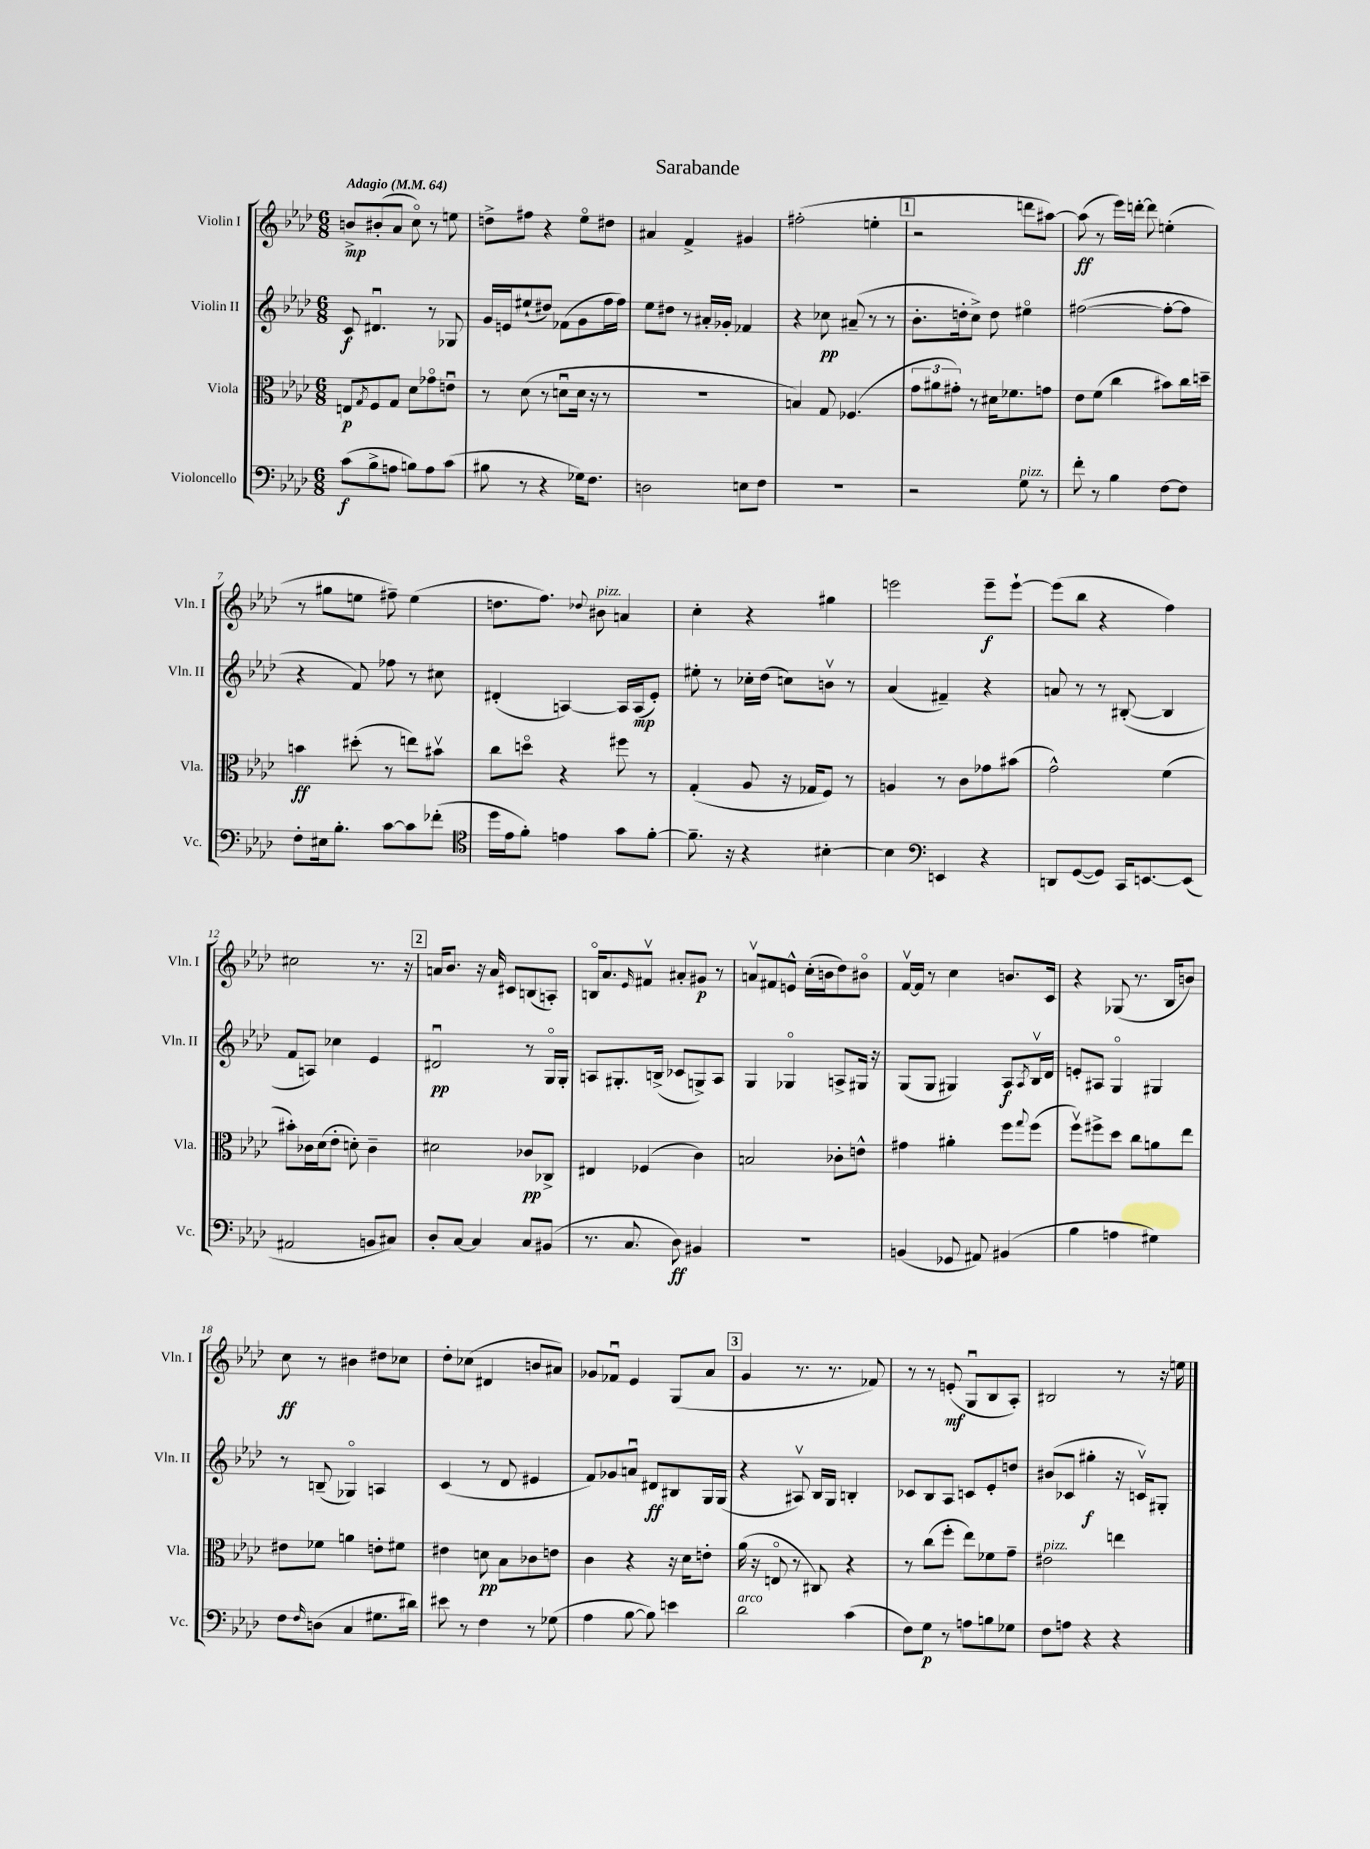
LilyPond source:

\header { title = "Sarabande" }
<<
\new StaffGroup <<
\new Staff = "s0" \with { instrumentName = "Violin I" shortInstrumentName = "Vln. I" } {
    \clef treble \key aes \major \numericTimeSignature \time 6/8 \tempo "Adagio" 4 = 64
    b'8->\mp bis'8-.( aes'8 c''8\flageolet) r8 e''8 |
    d''8-> fis''8 r4 ees''8\flageolet dis''8 |
    ais'4 f'4-> gis'4 |
    fis''2-.( e''4-. |
    \mark \markup { \box "1" } r2 d'''8 ais''8~) |
    ais''8\ff( r8 ees'''16) d'''16~-. d'''8 e''4-.( |
    r8 gis''8 e''8 fis''8--) e''4( |
    d''8. f''8.) \appoggiatura { des''8 } bis'8^\markup { \italic "pizz." } a'4 |
    c''4-. r4 gis''4 |
    e'''2 e'''8--\f e'''8~-! |
    e'''8( bes''8 r4 f''4) |
    cis''2 r8. r16 |
    \mark \markup { \box "2" } a'16 bes'8. r16 a'16 cis'8 b8( a8-.) |
    b16\flageolet aes'8. \grace { ees'16 } fis'8\upbow ais'8-. gis'8\p r8 |
    a'8\upbow fis'8 e'8-^ c''16-.( b'16 des''8) bis'8\flageolet |
    f'16~\upbow f'16 r8 c''4 b'8. c'16 |
    r4 ges8( r8. bes16 b'8) |
    c''8\ff r8 bis'4 dis''8 ces''8 |
    des''8-. ces''8( dis'4 b'8 ais'8) |
    ges'8 fes'8\downbow ees'4 g8( aes'8 |
    \mark \markup { \box "3" } g'4 r8. r8. fes'8) |
    r8 r8 e'8-.\mf( g8\downbow bes8 aes8-.) |
    bis2 r8 r16 e''16 \bar "|." |
}
\new Staff = "s1" \with { instrumentName = "Violin II" shortInstrumentName = "Vln. II" } {
    \clef treble \key aes \major \numericTimeSignature \time 6/8
    c'8\f dis'4.\downbow r8 ges8 |
    g'16 e'16 eis''8-!( dis''8) fes'8( g'8 f''16 f''16) |
    ees''8 dis''8 r8 ais'16-. ges'16-. fes'4 |
    r4 ces''8\pp ais'8--( r8 r8 |
    \mark \markup { \box "1" } bes'8.-. d''16-. c''8->) d''8 eis''4\flageolet |
    fis''2~( fis''8~-. fis''8 |
    r4 f'8) fes''8 r8 cis''8 |
    dis'4-.( a4~) a16 a16\mp( ees'8-.) |
    eis''8-. r8 ces''16-. des''16( c''8) b'8\upbow r8 |
    aes'4( fis'4--) r4 |
    a'8 r8 r8 bis8~-.( bis4 |
    f'8 a8) ces''4 ees'4 |
    \mark \markup { \box "2" } dis'2\downbow\pp r8 g16\flageolet g16-. |
    a8 gis8.-. b16->( ces'8 g8->) a8 |
    g4 ges4\flageolet a8-> gis16 r16 |
    g8( g8 gis4) aes8\f \acciaccatura { aes8 } bes16\upbow des'16 |
    e'8-. ais8 g4\flageolet gis4 |
    r8 b8--( ges4\flageolet) a4 |
    c'4( r8 des'8 eis'4 |
    f'8) ges'8 a'8\downbow dis'8\ff bis8 g16 g16( |
    \mark \markup { \box "3" } r4 ais8\upbow) bes16 g16 b4-. |
    ces'8 bes8 aes8 c'8 ees'8-. d''8 |
    bis'8( ces'8 gis''4-.\f r16 c'16\upbow) gis8-. \bar "|." |
}
\new Staff = "s2" \with { instrumentName = "Viola" shortInstrumentName = "Vla." } {
    \clef alto \key aes \major \numericTimeSignature \time 6/8
    e8\p \acciaccatura { g8 } f8 g8 des'8 ges'8\flageolet e'8\downbow |
    r8 des'8( r8 d'8\downbow d'16 r16 r8 |
    R2. |
    b4) g8 fes4.( |
    \mark \markup { \box "1" } \tuplet 3/2 { g'8 ais'8 gis'8-.) } r8 dis'16 fes'8. g'8 |
    ees'8 f'8( c''4 bis'8) c''16 d''16-- |
    b'4\ff dis''8-.( r8 e''8) bis'8\upbow |
    c''8 d''8\flageolet r4 fis''8 r8 |
    g4-.( aes8 r16 ges16 f8) r8 |
    a4 r8 c'8 ges'8 bis'8( |
    g'2-^) f'4( |
    bis'8-.) ces'16 des'16( ees'8-. d'8-.) ces'4-- |
    \mark \markup { \box "2" } dis'2 ces'8\pp ces8-> |
    eis4 fes4( c'4) |
    b2 ces'8-. e'8-^ |
    gis'4 ais'4-. f''8 \appoggiatura { g''8 } f''8( |
    f''8\upbow) fis''8-> des''8 c''8 a'8 ees''8 |
    eis'8 fes'8 a'4 e'8-. fis'8 |
    eis'4 d'8\pp bes8 ces'8 e'8 |
    c'4 r4 r16 des'16 e'8-. |
    \mark \markup { \box "3" } aes'16( r16 e8\flageolet r8 cis8) r4 |
    r8 c''8( f''8-. ees''8) fes'8 g'8-- |
    eis'2^\markup { \italic "pizz." } e''4 \bar "|." |
}
\new Staff = "s3" \with { instrumentName = "Violoncello" shortInstrumentName = "Vc." } {
    \clef bass \key aes \major \numericTimeSignature \time 6/8
    c'8\f( bes8-> a8 b8) a8 c'8( |
    bis8 r8 r4 ges16) f8. |
    d2 e8 f8 |
    R2. |
    \mark \markup { \box "1" } r2 g8^\markup { \italic "pizz." } r8 |
    f'8-. r8 bes4 f8~ f8 |
    f8-. eis16 bes8.-. c'8~ c'8 fes'8-.( |
    \clef tenor des''16 ees'16 f'8-.) e'4 g'8 f'8~-. |
    f'8.-- r16 r4 bis4~-. |
    bis4 \clef bass e,4 r4 |
    d,8 g,8~( g,8) c,16 e,8.~ e,8( |
    ais,2 b,8 cis8) |
    \mark \markup { \box "2" } des8-. c8~ c4 c8 bis,8( |
    r8. c8. des8\ff) bis,4 |
    R2. |
    b,4( ges,8 ais,8) bis,4( |
    bes4 a4 gis4) |
    f8 \grace { f16 } d8( c4 gis8. dis'16) |
    eis'8 r8 f4 r8 ges8( |
    aes4 bes8~ bes8) e'4 |
    \mark \markup { \box "3" } des'2^\markup { \italic "arco" } c'4( |
    f8) g8\p r8 a8 b8 ges8 |
    f8 a8 r4 r4 \bar "|." |
}
>>
>>
